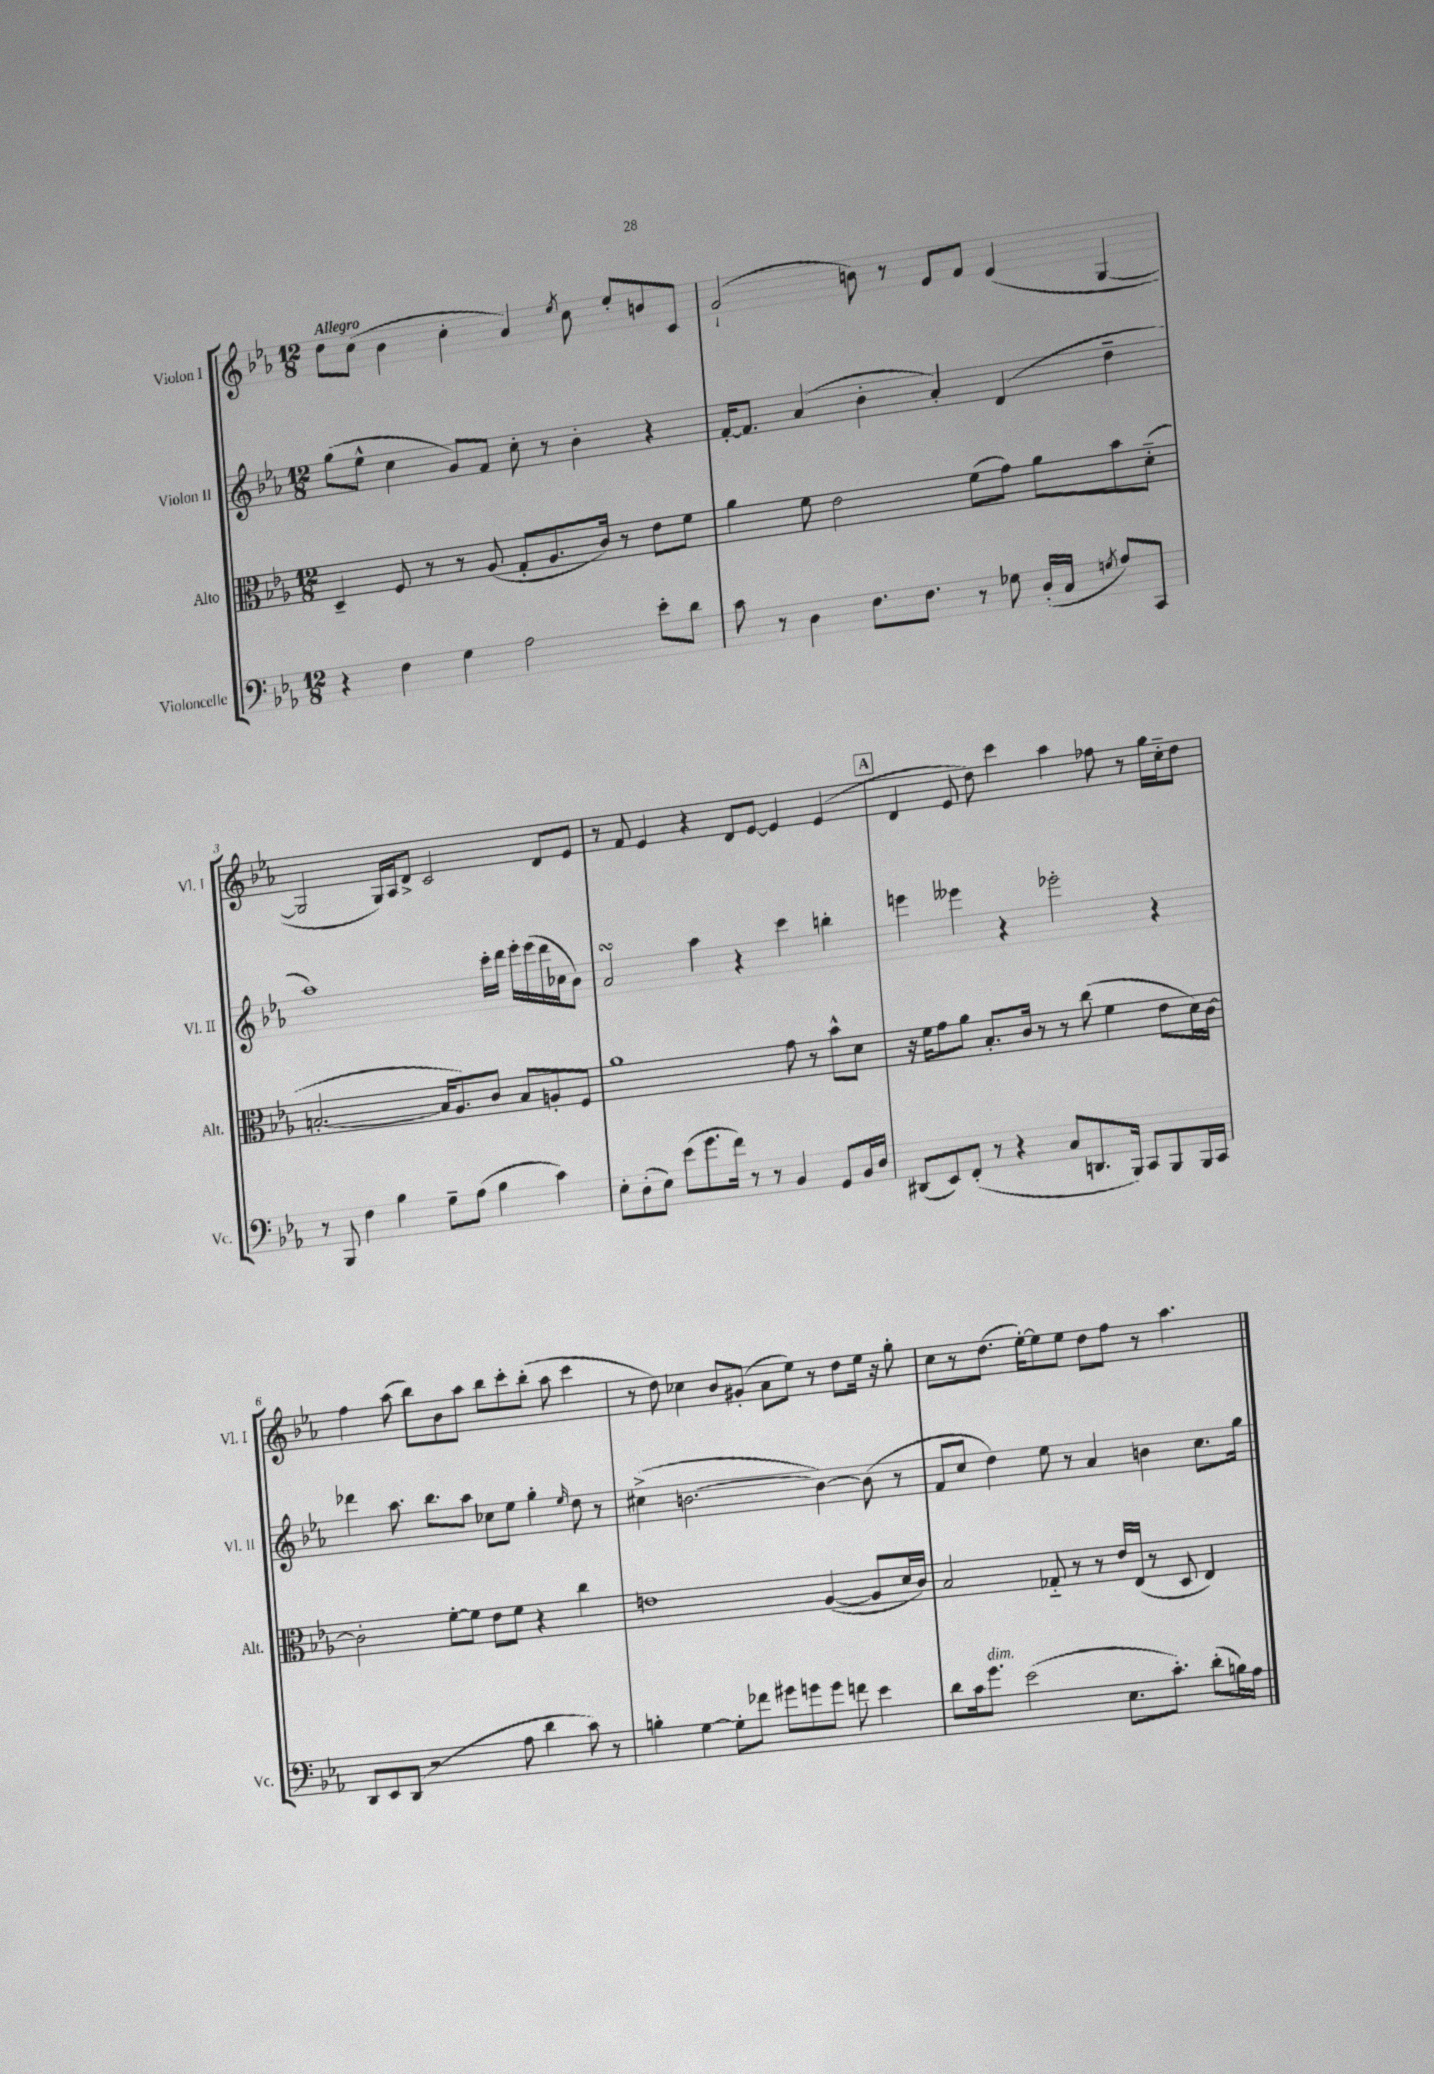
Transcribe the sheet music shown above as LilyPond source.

<<
\new StaffGroup <<
\new Staff = "s0" \with { instrumentName = "Violon I" shortInstrumentName = "Vl. I" } {
    \clef treble \key ees \major \numericTimeSignature \time 12/8 \tempo "Allegro"
    \autoBeamOff d''8[ c''8]( bes'4 c''4-. aes'4) \acciaccatura { ees''8 } c''8 ees''8[-. b'8 c'8] |
    g'2-!( b'8) r8 ees'8[ f'8] ees'4( g4~ |
    g2 g16[) aes16 d'8]-> c'2 d'8[ ees'8] |
    r8 f'8 ees'4 r4 d'8[ ees'8]~ ees'4 ees'4( |
    \mark \markup { \box "A" } d'4 ees'8 d''8) c'''4 aes''4 fes''8 r8 g''16[ c''16-_ d''8] |
    f''4 aes''8( bes''8[) bes'8 aes''8] bes''8[ c'''8-. bes''8]-.( aes''8 c'''4 |
    r8 d''8) ces''4 bes'8[ gis'8]-.( aes'8[ ees''8]) r8 d''8[ ees''16] r16 g''8-. |
    c''8[ r8 d''8.]( ees''16[~-.) ees''8 ees''8] d''8[ f''8] r8 aes''4. \bar "|." |
}
\new Staff = "s1" \with { instrumentName = "Violon II" shortInstrumentName = "Vl. II" } {
    \clef treble \key ees \major \numericTimeSignature \time 12/8
    \autoBeamOff g''8[( ees''8]-^ c''4 g'8[) f'8] c''8-. r8 bes'4-. r4 |
    f'16[~-. f'8.] aes'4( bes'4-. aes'4-.) d'4( d''4-- |
    aes''1) c'''16[-. d'''16] ees'''16[-. ees'''16( d'''16 ces''16 bes'8]) |
    aes'2\turn aes''4 r4 c'''4 b''4-. |
    \mark \markup { \box "A" } e'''4 eeses'''4 r4 ees'''2-. r4 |
    des'''4 aes''8. bes''8.[ aes''8] ces''8[ ees''8] g''4-. \grace { ees''16 } d''8 r8 |
    cis''4->( b'2.~ b'4~) b'8( r8 |
    f'8[ c''8] d''4) ees''8 r8 aes'4 b'4 c''8.[ g''16] \bar "|." |
}
\new Staff = "s2" \with { instrumentName = "Alto" shortInstrumentName = "Alt." } {
    \clef alto \key ees \major \numericTimeSignature \time 12/8
    \autoBeamOff d4-- f8 r8 r8 aes8( g8[-. aes8. c'16]) r8 ees'8[ f'8] |
    aes'4 f'8 ees'2 f'8[( g'8]) aes'8[ bes'8 d'8]-_( |
    b2.~-. b16[ aes8.) c'8] b8[ a8-. f8] |
    aes'1 g'8 r8 bes'8[-^ d'8] |
    \mark \markup { \box "A" } r16 f'16[ g'8 aes'8] bes8.[-. c'16] r8 r8 c''8( f'4 ees'8[ d'16) c'16]~ |
    c'2-. f'8[~-. f'8] ees'8[ f'8] r4 c''4 |
    e'1 aes4~( aes8[ d'16 c'16]) |
    bes2 ges8-_ r8 r8 ees'16[ ees16]( r8 d8 ees4) \bar "|." |
}
\new Staff = "s3" \with { instrumentName = "Violoncelle" shortInstrumentName = "Vc." } {
    \clef bass \key ees \major \numericTimeSignature \time 12/8
    \autoBeamOff r4 f4 g4 aes2 ees'8[-. d'8] |
    c'8 r8 d4 f8.[ f8.] r8 ges8 d16[-.( c16] \acciaccatura { g8 } aes8[) c,8] |
    r8 bes,,8 f4 bes4 g8[-- aes8]( bes4 c'4) |
    ees8[-. d8-.( ees8]) ees'8[( g'8. f'16]) r8 r8 bes,4 g,8[ bes,16 d16] |
    \mark \markup { \box "A" } dis,8[( ees,8) f,8]-.( r8 r4 c8[ d,8. bes,,16]) c,8[ bes,,8 bes,,16 c,16] |
    d,8[ ees,8 d,8]( r2 aes8 d'4 c'8) r8 |
    b4-. g4~ g8[-. fes'8] gis'8[ g'8 g'8] f'8 ees'4 |
    d'8[ c'16 g'8.]^\markup { \italic "dim." } ees'2( ees8.[ c'8.]-.) d'8[-.( b16) aes16] \bar "|." |
}
>>
>>
